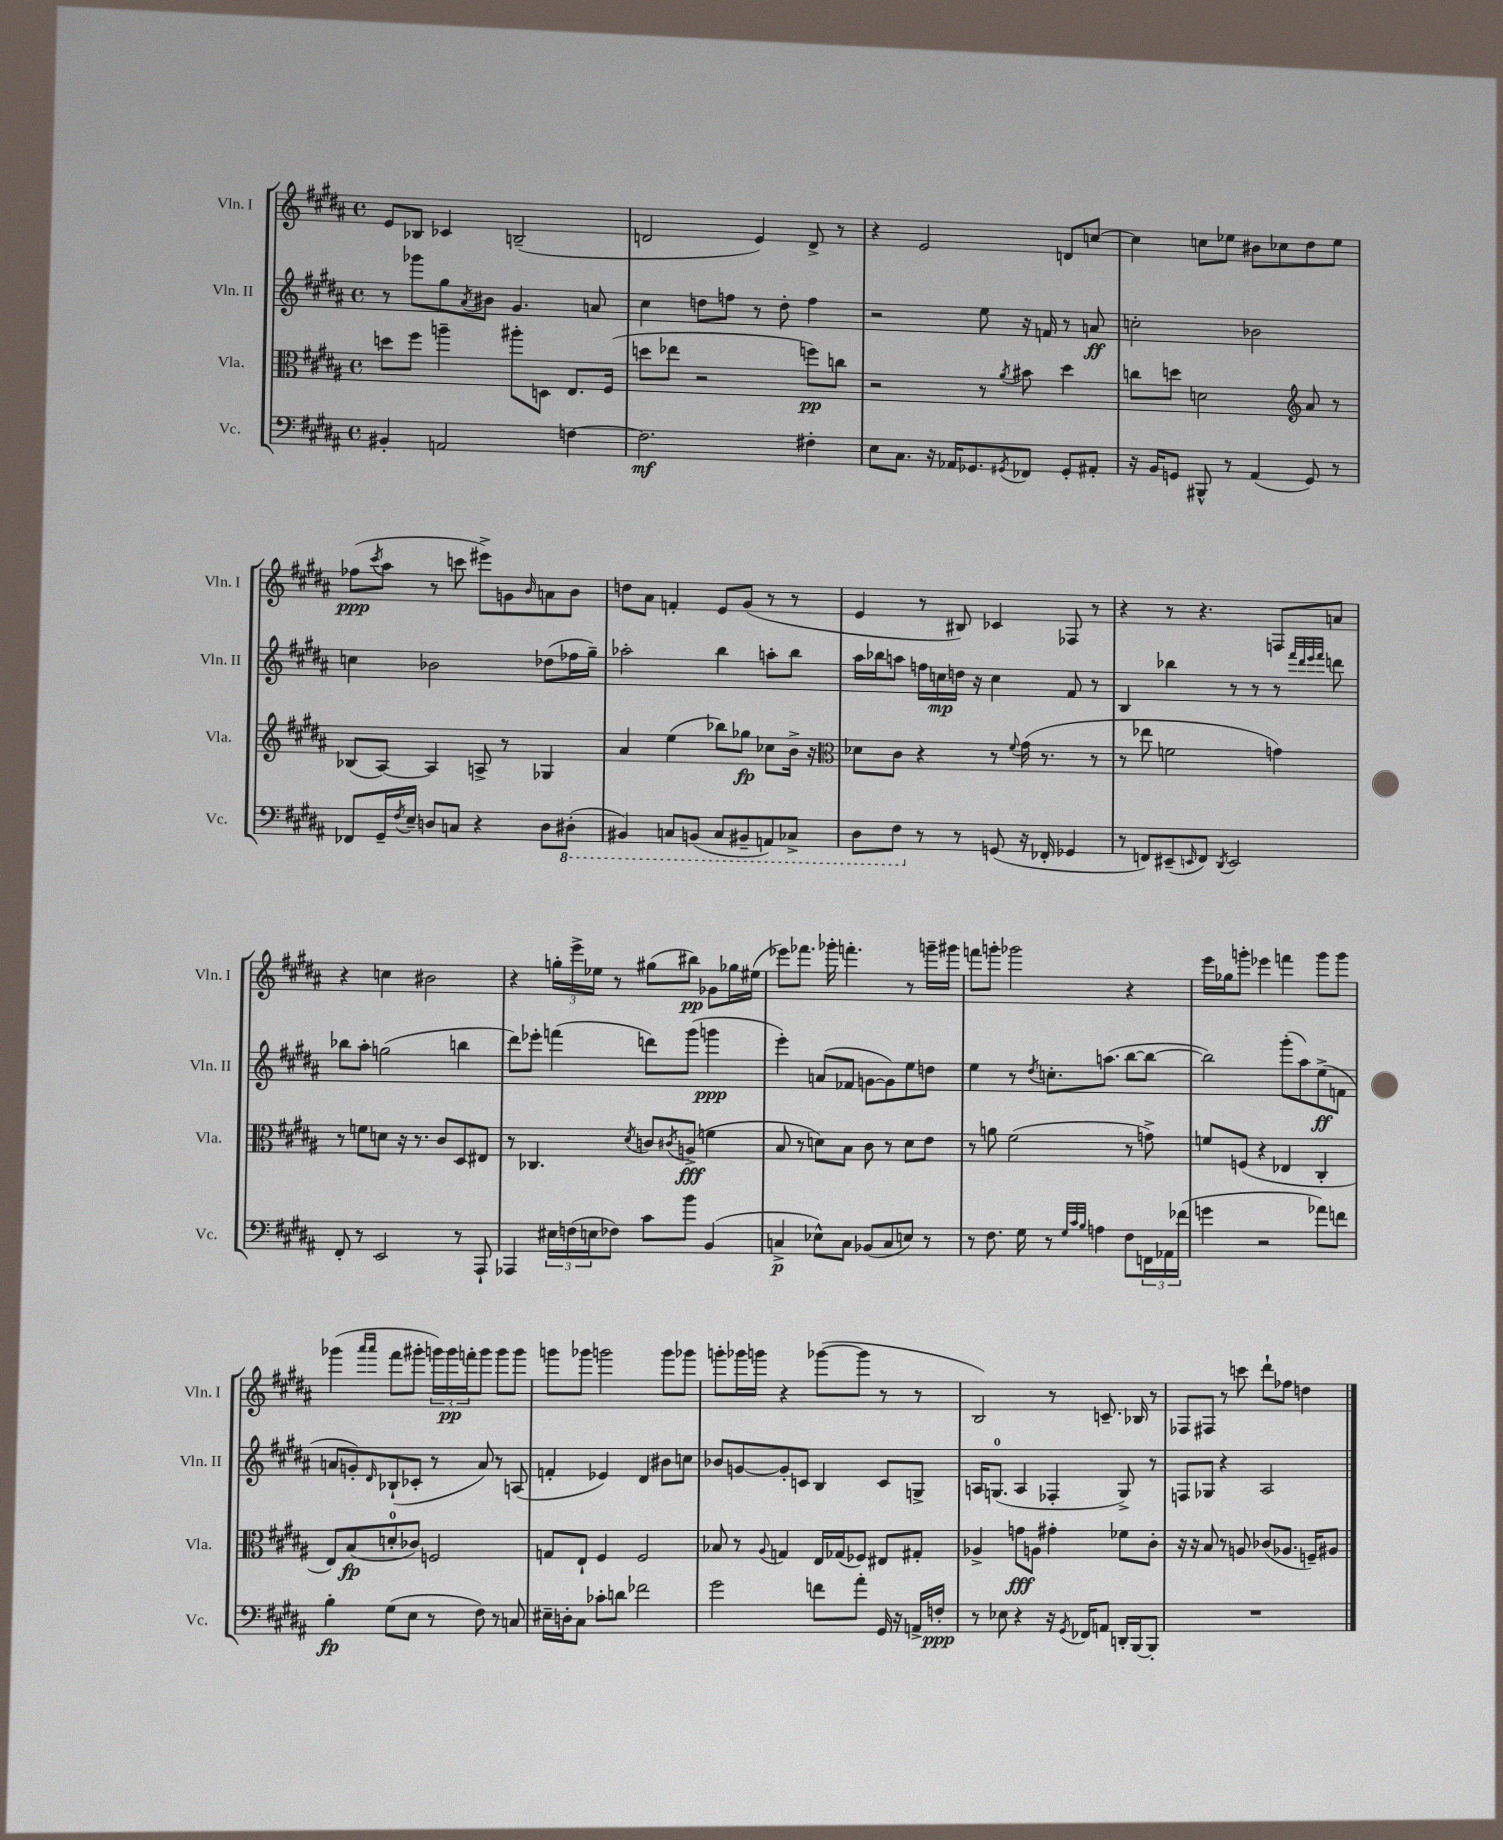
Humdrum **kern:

**kern	**kern	**kern	**kern
*staff4	*staff3	*staff2	*staff1
*clefF4	*clefC3	*clefG2	*clefG2
*k[f#c#g#d#a#]	*k[f#c#g#d#a#]	*k[f#c#g#d#a#]	*k[f#c#g#d#a#]
*M4/4	*M4/4	*M4/4	*M4/4
*met(c)	*met(c)	*met(c)	*met(c)
4BB#'/	8dd\L	8r	8e/L
.	8ff#\J	8ggg-\L	8B-/J
2AA/	4aa~\	8gg#\	4c-/
.	.	8qa#/	.
.	.	8b#\J	.
.	8aa#'\L	4.g#/	(2B~/
.	8D\J	.	.
[4F\	8.E/L	.	.
.	.	8a/	.
.	(16F#/Jk	.	.
=	=	=	=
2.F\]	8dd\L	4cc#\	2d/
.	8ee-\J	.	.
.	2r	8dd\L	.
.	.	8ff\J	.
.	.	8r	4e/)
.	.	8dd'\	.
4F#'\	8ff\L)	4ff\	8d^/
.	8cc\J	.	8r
=	=	=	=
8E\L	2r	2r	4r
8.C#\J	.	.	.
.	.	.	2e/
16r	.	.	.
16AA-/LK	.	.	.
8.GG-/	.	.	.
.	8r	8ee\	.
8qGG#/	8qa#/	.	.
8FF-/J	8b#\	16r	.
.	.	16f/	.
8GG#'/L	4dd#\	8r	8d/L
8AA#'/J	.	8a/	[8cc/J
=	=	=	=
16r	8cc\L	2cc'\	4cc\]
16BB/LK	.	.	.
8GG/J	8dd\J	.	.
8BBB#^^/	2d\	.	8cc\L
8r	.	.	8ee-\J
(4AA#/	.	2b-\	8b#\L
.	.	.	8cc-\
*	*clefG2	*	*
8GG/)	8a#/	.	8dd#\
8r	8r	.	8ee-\J
=	=	=	=
8FF-/L	(8B-/L	4cc\	(8ff-\L
.	.	.	8qccc#/
16GG#~/L	[8A#/J)	.	8aa#\J
8qF#/	.	.	.
16E~/JJ	.	.	.
8D/L	4A#/]	2b-\	8r
8C/J	.	.	8ccc\
4r	8A^/	.	8eee#^\L)
.	8r	.	8g\
.	.	.	16qqb/
8D\L	4G-/	(8dd-\L	8a\
(8DD#'\J	.	16ff-\L	8b\J
.	.	16gg#~\JJ)	.
=	=	=	=
4BBB#/)	4a#/	2aa-'\	8dd\L
.	.	.	8a#\J
8CC/L	(4ee\	.	4f'/
(8BBB/J	.	.	.
8CC/L	8bb-\L)	4bb\	8e/L
8BBB#~/	8gg-\J	.	(8g#/J
8AAA/)	8cc-\L	8aa'\L	8r
8CC-^/J	16b^\Jk	8bb\J	8r
.	16r	.	.
=	=	=	=
*	*clefC3	*	*
8DD#\L	8d-\L	16aa#\LL	4e/
.	.	16bb-\J	.
8FF#\J	8c#\J	8aa\J	.
8r	4r	16ff\LL	8r
.	.	16cc\	.
8r	.	16dd\JJ	8B#/)
.	.	16r	.
(8GG/	8r	4cc\	4c-/
.	8qqf#/	.	.
16r	(16g#\	.	.
16FF-'/	8.r	.	.
4GG-/	.	8f#/	8F-/
.	8r	8r	8r
=	=	=	=
8r	8r	4B/	4r
8FF/L)	8ee-\	.	.
(8EE#~/	2f\	4bb-\	8r
16qqEE/	.	.	.
8FF/J)	.	.	4.r
8qDD#/	.	.	.
2EE/	.	8r	.
.	.	8r	.
.	4g\)	8r	8F/L
.	.	32qqfff#/LLL	.
.	.	32qqddd#/	.
.	.	32qqeee/	.
.	.	32qqfff#/JJJ	.
.	.	8ddd\	8a/J
=	=	=	=
8FF#'/	8r	8bb-\L	4r
8r	8f\L	8aa#'\J	.
2EE/	8d\J	(2gg\	4cc\
.	16r	.	.
.	8.r	.	.
.	.	.	2b#\
.	8c#/L	.	.
8r	8D#/	4bb\	.
8AAA#`/	8E#/J	.	.
=	=	=	=
4AAA-/	8r	8ddd#\L)	4r
.	4.C-/	8eee-'\J	.
24E#\LL	.	(4fff\	24gg'\LL
(24F\	.	.	24eee^\
24E\J	.	.	24ee-\JJ
8F-\J)	.	.	8r
.	8qd#/	.	.
8c#\L	8c/L	8ddd\L)	(8gg#\L
.	8qc#/	.	.
8b\J	(8A^/J	(8ggg#\J	8bb#\J)
(4BB/	4f\	4ggg\	8g-\L
.	.	.	16gg-\L
.	.	.	(16ee#\JJ
=	=	=	=
4C^/	8B/	4eee'\)	8eee-\L)
.	8r	.	8.fff-\J
8E-^^\L)	8d\L)	(8a/L	.
.	.	.	16ggg-'\
8C\J	8B\J	8f-/J	4.fff'\
(8BB-/L	8c#\	[8g\L	.
8C/	8r	8g\])	.
8E/J)	8d\L	8ee\	8r
8r	8e\J	8dd\J	16ggg~\LL
.	.	.	16ggg#\JJ
=	=	=	=
8r	8r	4ee\	8fff\L
8.F#\	8a\	.	8ggg'\J
.	(2f#\	8r	2ggg-\
16G#\	.	.	.
.	.	8qdd#/	.
8r	.	8.cc'\L	.
32qqG#/LLL	.	.	.
32qqc#/	.	.	.
32qqB/JJJ	.	.	.
4A\	.	.	.
.	.	(8.aa\J	.
8F#\L	8r	[8bb\L	4r
24FF\L	8g^\)	8bb\_J	.
24AA-\	.	.	.
(24f-\JJ	.	.	.
=	=	=	=
4g\	8f/L	2bb\])	16eee\LL
.	.	.	16gg-\J
.	(8F/J	.	8ggg'\J
2r	4r	.	4eee-\
.	4E-/	(8ggg#'\L	4fff\
.	.	8aa#\)	.
8a-\L)	4C#'/	(8ee^\	8ggg\L
8f\J	.	8f\J	8ggg\J
=	=	=	=
4B'\	8E/L)	8a/L	(4ggg-\
.	(8B/	8g'/)	.
.	.	.	16qqaaa#/LL
.	.	16qqd#/	16qqaaa#/JJ
(8G#\L	8d'/	(8B-`/	8fff#\L
8E\J	8c-/J)	8c-'/J	8ggg#'\J
8r	2F/	8r	24ggg\LL)
.	.	.	24ggg\
.	.	.	24fff'\J
8F#\)	.	8a/)	8ggg\J
8r	.	8r	8ggg\L
8C/	.	(8A/	8ggg\J
=	=	=	=
16E#~\LL	8G/L	4f'/	8ggg\L
16D'\J	.	.	.
8C#\J	8E`/J	.	8ggg-\J
8c-'\L	4F#/	4e-/)	2ggg\
8d\J	.	.	.
2f-\	2F#/	4d#/	.
.	.	8b#\L	8ggg\L
.	.	8cc\J	8ggg-\J
=	=	=	=
2g#\	8B-/	8b-/L	8ggg'\L
.	8r	[8g/	16ggg-\L
.	.	.	16ggg\JJ
.	8qqA#/	.	.
.	4G/	8g'/]	4r
.	.	8c/J	.
8f\L	16E/LL	4B/	([8ggg-\L
.	(16G-/J	.	.
8a#'\J	8F-/J)	.	8ggg-\]J
16GG#/	8E#/L	8c/L	8r
16r	.	.	.
16AA^/LL	8G#'/J	8G^/J	8r
16F'/JJ	.	.	.
=	=	=	=
8r	4A-^/	16A/LK	2B/)
.	.	(8.G/J	.
8E-\	.	.	.
4r	8g\L	4A/	.
.	8A\J	.	.
16r	4g#'\	4F-'/	8r
8qGG#/	.	.	.
16FF-/LK	.	.	.
8AA/J	.	.	8.c~/
16DD'/LL	8f-\L	8G^/)	.
[16BBB/J	.	.	16B-/
8BBB'/]J	8c#'\J	8r	8r
=	=	=	=
1r	16r	8F/L	8F-/L
.	16r	.	.
.	8B/	8G-/J	8F#/J
.	8r	4r	8r
.	8A/	.	8ccc\
.	(8c-/L	2A#/	8ddd#`\L
.	8.A-/J	.	8ff-\J
.	.	.	4dd\
.	16F~/LK)	.	.
.	8A#/J	.	.
==	==	==	==
*-	*-	*-	*-
